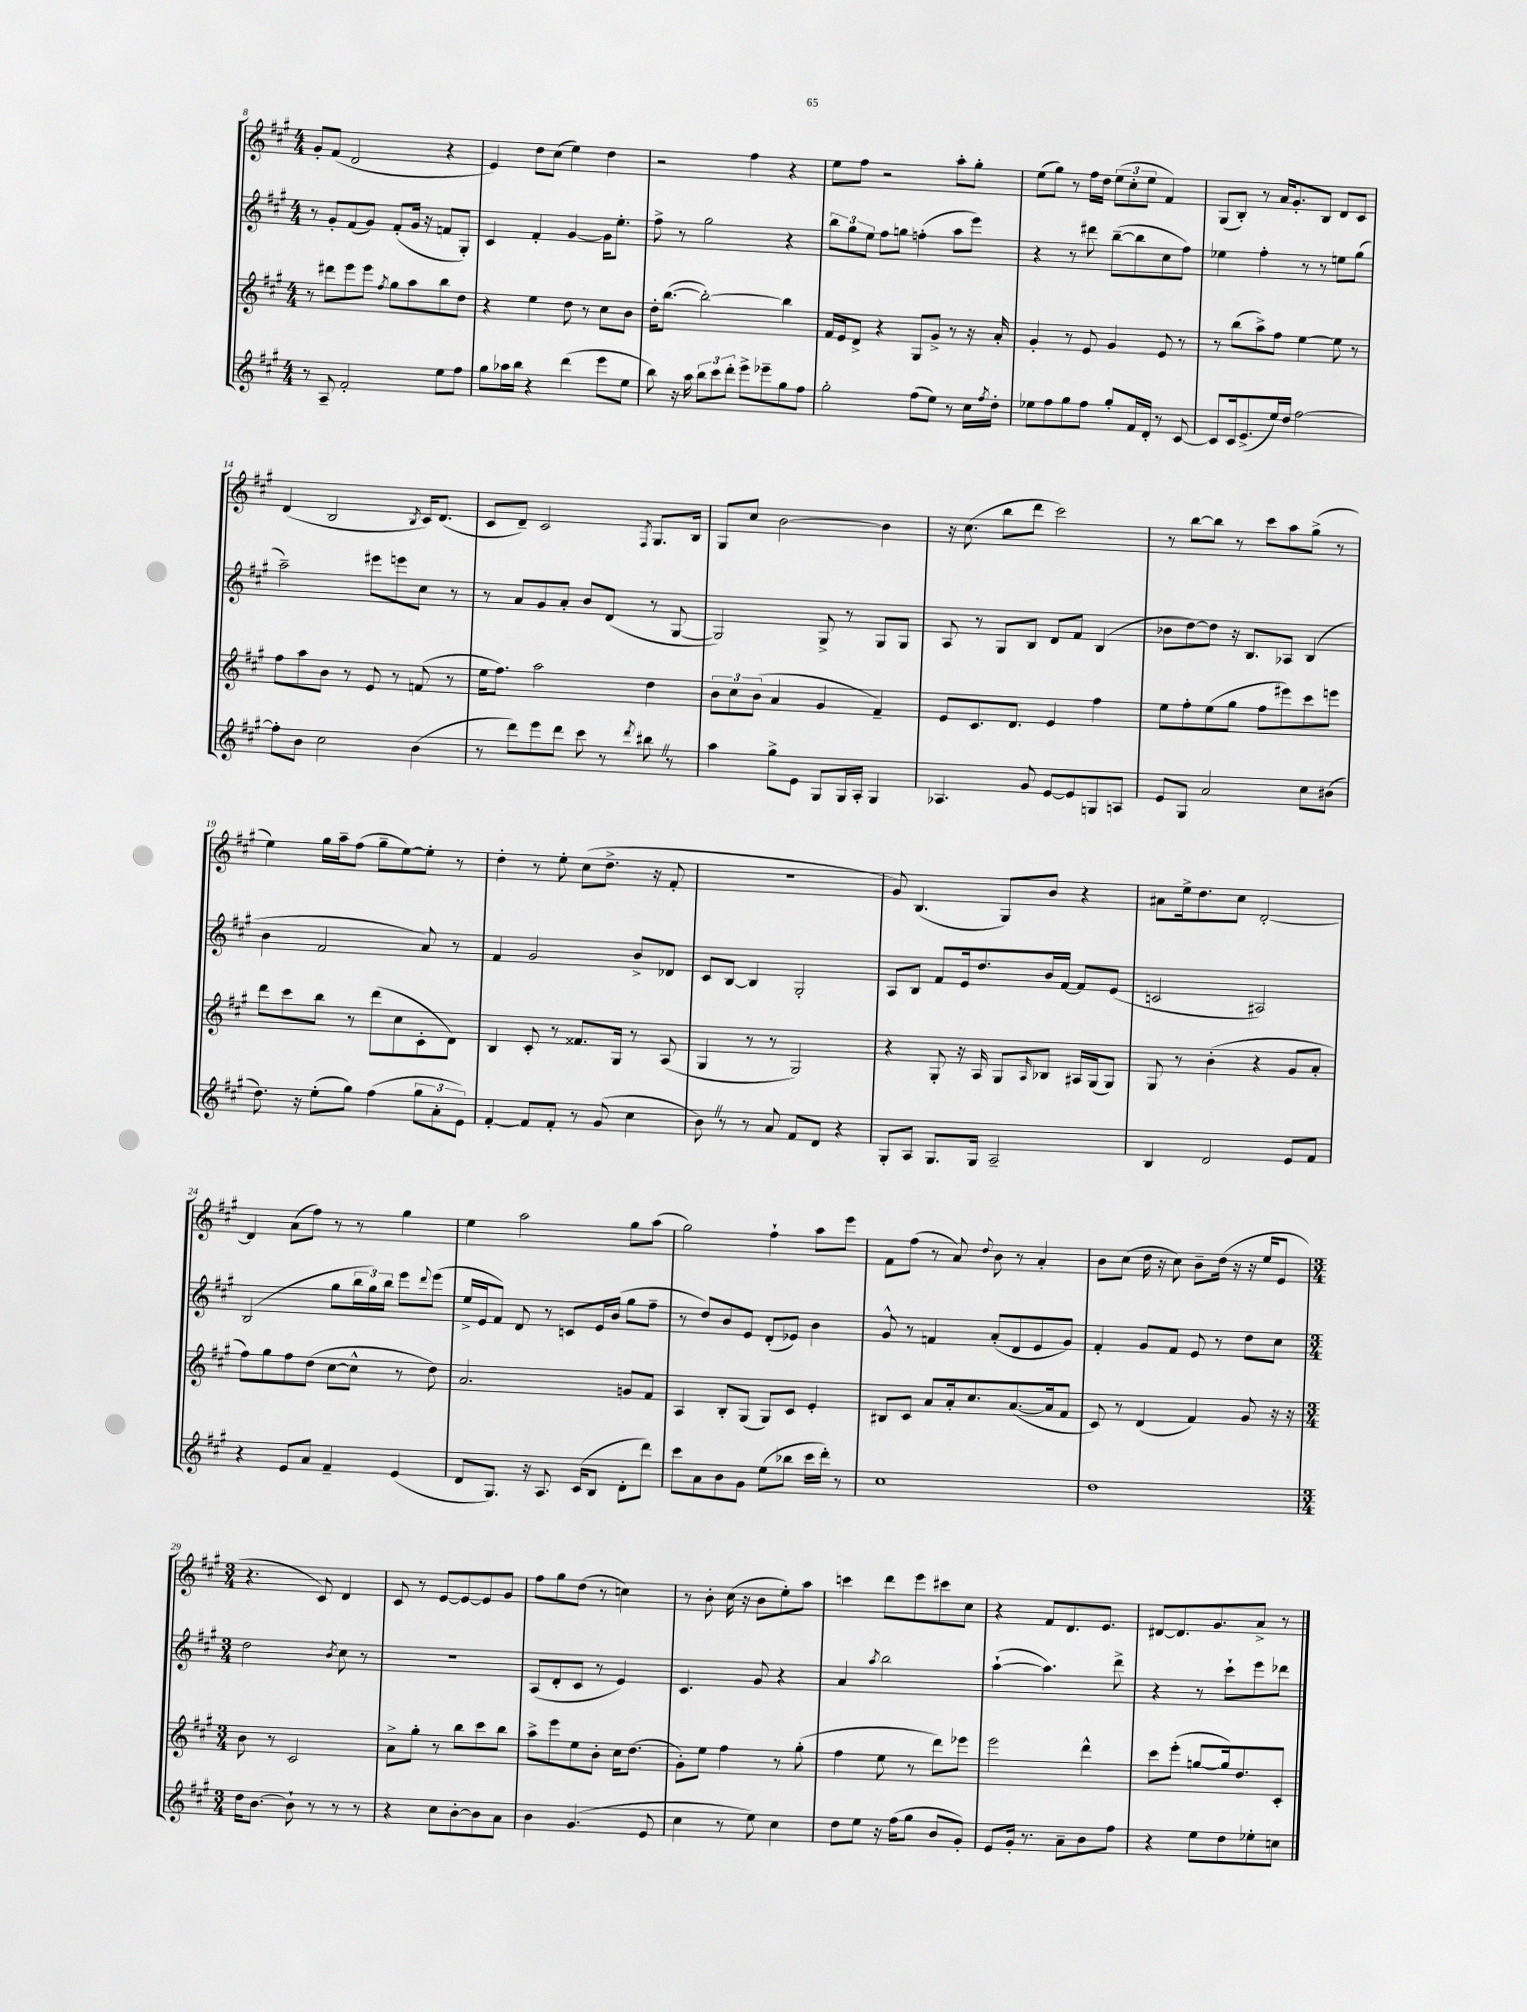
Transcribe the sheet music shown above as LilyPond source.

<<
\new StaffGroup <<
\new Staff = "s0" {
    \clef treble \key a \major \numericTimeSignature \time 4/4
    gis'8-. fis'8( d'2 r4 |
    e'4) d''8 cis''8( e''4) d''4 |
    r2 fis''4 r4 |
    e''8 fis''8 r2 a''8-. gis''8-. |
    e''8( gis''8) r8 fis''16 d''16 \tuplet 3/2 { e''8( cis''8-. e''8 } fis'4) |
    gis8( b8-.) r8 a'16 gis'8.-. b8 d'8 cis'8 |
    d'4( b2 \acciaccatura { b8 } cis'16) d'8.( |
    cis'8 d'8--) cis'2 \acciaccatura { fis8 } gis8. b16 |
    gis8 cis''8 b'2~ b'4 |
    r16 cis''8.( b''8 d'''8 cis'''2) |
    r8 b''8~ b''8 r8 cis'''8 a''8 gis''8->( r8 |
    e''4) gis''16 a''16-- fis''8( gis''8-- e''8~) e''8-. r8 |
    d''4-. r8 e''8-. cis''8( d''8.-> r16 fis'8-. |
    R1 |
    gis'8) b4.( gis8) b'8 r4 |
    ais'8 e''16-> d''8. cis''8 d'2~-. |
    d'4 a'8( fis''8) r8 r8 gis''4 |
    e''4 a''2 gis''8 a''8( |
    gis''2) fis''4-! a''8 e'''8 |
    fis'8 fis''8( r8 a'8) \appoggiatura { d''8 } b'8 r8 a'4-. |
    b'8 cis''8( d''16 r16 cis''8) b'8-- d''16( r16 r16 e''16 e'8 |
    \numericTimeSignature \time 3/4 r4. cis'8) d'4 |
    cis'8 r8 e'8~ e'8~ e'8 gis'8 |
    fis''8 gis''8 d''8( r8 c''4) |
    r8 b'8-. cis''16( r16 b'8 e''8-.) a''8 |
    c'''4 d'''8 e'''8 cis'''8 cis''8 |
    r4 fis'8 d'8. e'8. |
    dis'8~ dis'8. gis'8. a'8-> r8 \bar "|." |
}
\new Staff = "s1" {
    \clef treble \key a \major \numericTimeSignature \time 4/4
    r8 gis'8-. fis'8( gis'8) fis'8-.( gis'16 r16 f'8 gis8-.) |
    cis'4 fis'4-. gis'4~ gis'16 e''8.-. |
    fis''8-> r8 gis''2 r4 |
    \tuplet 3/2 { b''8 gis''8 e''8 } fis''8 g''8 f''4-.( a''8 e'''8) |
    r4 r8 dis'''8 b''8~--( b''8 cis''8 fis''8) |
    ees''4 fis''4-. r8 r8 e''8 gis''8( |
    a''2--) eis'''8 e'''8 cis''8 r8 |
    r8 a'8 gis'8 a'8-. b'8 d'8( r8 gis8~ |
    gis2) gis8-> r8 gis8 gis8 |
    a8 r8 gis8 b8 d'8 fis'8 b4( |
    bes'8 d''8~) d''8 r16 b8. aes8 b4( |
    b'4 fis'2 a'8) r8 |
    fis'4 gis'2 b'8-> des'8 |
    cis'8 b8~ b4 gis2-. |
    a8 b8 fis'8 e'16 d''8. b'16 fis'16~ fis'8 e'8( |
    c'2 ais2) |
    b2( gis''8 \tuplet 3/2 { b''16 gis''16) b''16 } e'''8 \appoggiatura { d'''8 } e'''8( |
    e''16-> e'16 fis'8) d'8 r8 c'8 e'16 b'16( gis''8 fis''8-- |
    r8 d''8) b'8 e'8 d'8-.( ees'8) b'4 |
    gis'8-^ r8 f'4 a'8-.( d'8 e'8 gis'8) |
    fis'4-. gis'8 fis'8 e'8 r8 d''8 cis''8 |
    \numericTimeSignature \time 3/4 d''2 \acciaccatura { b'8 } cis''8 r8 |
    R2. |
    a8( d'8-. cis'8 r8 e'4) |
    cis'4. gis'8 r4 |
    a'4 \acciaccatura { a''8 } b''2 |
    a''4~-!( a''4.) d'''8-> |
    r4 r8 cis'''8-! e'''8 des'''8 \bar "|." |
}
\new Staff = "s2" {
    \clef treble \key a \major \numericTimeSignature \time 4/4
    r8 dis'''8 e'''8 e'''8 \acciaccatura { fis''8 } gis''8 a''8 b''8 d''8 |
    r4 e''4 d''8 r8 cis''8 b'8 |
    d''16-. b''8.~( b''2~-.) b''4 |
    fis'16 e'16 d'8-> r4 gis8 gis'8-> r8 r16 a'16-. |
    gis'4-. r8 e'8 gis'4 e'8 r8 |
    r8 b''8( a''8->) fis''8 e''4~ e''8 r8 |
    fis''8 a''8 b'8 r8 e'8 r8 f'8( r8 |
    e''16 fis''8.) a''2 d''4 |
    \tuplet 3/2 { b'8 cis''8 b'8( } a'4 gis'4 fis'4--) |
    e'8 cis'8. d'8. e'4 fis''4 |
    e''8 fis''8-. e''8( gis''8 fis''8 eis'''8) cis'''8 e'''8 |
    d'''8 cis'''8 b''8 r8 d'''8( cis''8 cis'8-. d'8) |
    b4 cis'8-. r8 fisis'8. gis16 r8 a8( |
    gis4 r8 r8 gis2) |
    r4 gis8-. r16 a16 gis8 \grace { a16 } bes8 ais16 gis16( gis8) |
    gis8 r8 b'4-.( r4 gis'8 a'8-. |
    fis''8) gis''8 fis''8 d''8( cis''8~ cis''8-^ r8 d''8) |
    a'2. g'8 fis'8 |
    a4 b8-. gis8( gis8) cis'8 e'4-. |
    bis8 cis'8 a'8 a'16-. cis''8. a'8.~( a'16 fis'8 |
    cis'8) r8 d'4( fis'4) gis'8 r16 r16 |
    \numericTimeSignature \time 3/4 b'8 r8 cis'2 |
    a'8-> gis''8-. r8 b''8 cis'''8 b''8 |
    a''8-> e'''8 e''8 b'8-. cis''16 d''8.( |
    gis'8-.) e''8 fis''4 r8 gis''8-.( |
    fis''4 e''8 r8 d'''8) ees'''8 |
    e'''2 d'''4-^ |
    cis'''8 e'''8-.( g''8~ g''16) d''8. cis'8-. \bar "|." |
}
\new Staff = "s3" {
    \clef treble \key a \major \numericTimeSignature \time 4/4
    r8 a8-- fis'2-. e''8 fis''8 |
    gis''8 aes''16 b''16 r4 d'''4( e'''8 e''8 |
    b''8) r16 a''16 \tuplet 3/2 { b''8 cis'''8 d'''8-. } e'''8-> ees'''8-- gis''8 fis''8 |
    gis''2-. fis''8( e''8) r8 cis''16 \acciaccatura { fis''8 } d''16-. |
    ees''8 fis''8 gis''8 fis''8 gis''8-. fis'16 d'16-. r8 cis'8~ |
    cis'8 cis'16 e'8.->( e''16) d''16 fis''2~ |
    fis''8-. b'8 cis''2 b'4( |
    r8 d'''8) e'''8 d'''8 cis'''8 r8 \acciaccatura { d'''8 } bis''8 \once \override BreathingSign.text = \markup { \musicglyph "scripts.caesura.straight" } \breathe r8 |
    a''4 gis''8-> e'8 gis8 gis16 a16-. gis4 |
    aes4. gis'8 e'8~ e'8 g8 a8 |
    e'8 gis8 a'2 cis''8 bis'8( |
    d''8.) r16 e''8-.( gis''8) fis''4( \tuplet 3/2 { gis''8 a'8-. e'8) } |
    fis'4~-. fis'8 fis'8-. r8 gis'8( cis''4 |
    b'8) \once \override BreathingSign.text = \markup { \musicglyph "scripts.caesura.straight" } \breathe r8 r8 a'8 fis'8 d'8 r4 |
    gis8-. a8 gis8. gis16 a2-- |
    b4 d'2 e'8 fis'8 |
    r4 e'8 a'8 fis'4-- e'4( |
    d'8 gis8.) r16 a8. cis'16( b8 d'8-. d'''8) |
    cis'''8 a'8 b'8 gis'8 e''8( bes''8 cis'''16 d'''16-.) r8 |
    cis''1 |
    d''1 |
    \numericTimeSignature \time 3/4 d''16 b'8.~ b'8-! r8 r8 r8 |
    r4 cis''8 b'8~-. b'8 a'8 |
    b'4 gis'4.( e'8 |
    cis''4 r8 e''8) cis''4 |
    d''8 e''8 r16 fis''16( gis''8 b'8 gis'8-.) |
    e'8 gis'16-. r8. a'8-- b'8 fis''8 |
    r4 e''8 d''8 ees''8-. c''8 \bar "|." |
}
>>
>>
\layout { \context { \Score currentBarNumber = #8 } }
